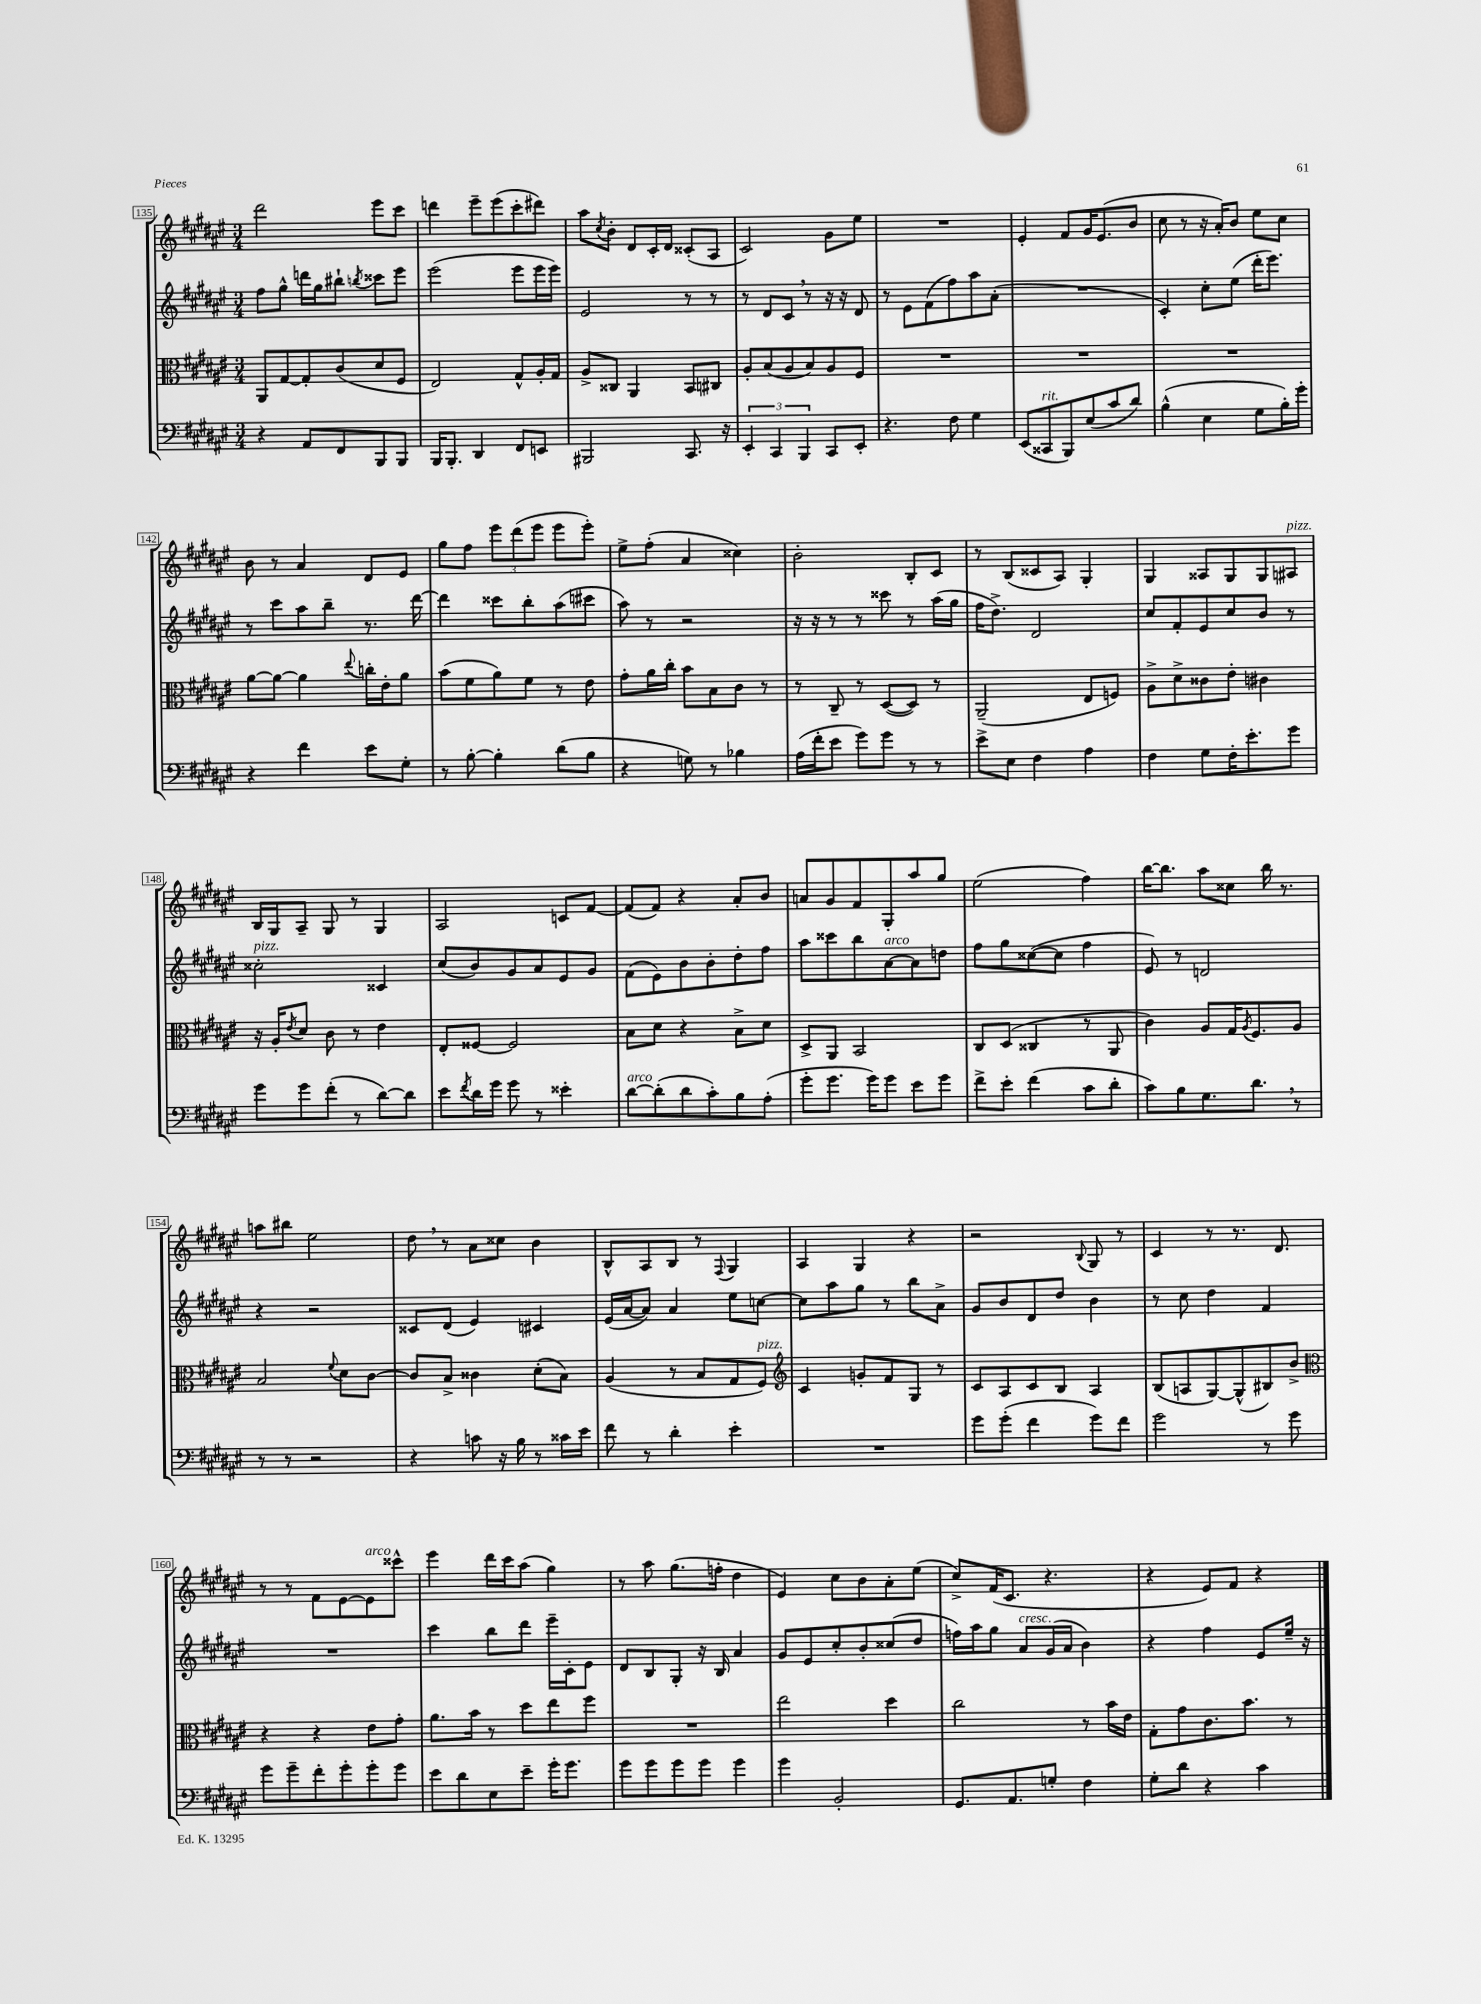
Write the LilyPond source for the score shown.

<<
\new StaffGroup <<
\new Staff = "s0" {
    \clef treble \key fis \major \numericTimeSignature \time 3/4
    dis'''2 eis'''8 cis'''8 |
    d'''4 eis'''8-- eis'''8( cis'''8-. dis'''8) |
    ais''8 \acciaccatura { cis''8 } b'8-. dis'8 cis'16-. dis'16 cisis'8-.( ais8 |
    cis'2) gis'8 eis''8 |
    R2. |
    eis'4-. fis'8 gis'16 eis'8.( b'8 |
    cis''8 r8 r16 ais'16-.) b'8 eis''8 cis''8 |
    b'8 r8 ais'4 dis'8 eis'8 |
    gis''8 fis''8 \tuplet 3/2 { eis'''8 dis'''8( eis'''8 } eis'''8 eis'''8-.) |
    eis''8-> fis''8-.( ais'4 cisis''4) |
    b'2-. b8-. cis'8 |
    r8 b8( cisis'8 ais8) gis4-. |
    gis4 aisis8 gis8 gis8 ais8^\markup { \italic "pizz." } |
    b16 gis16 ais8-- gis8 r8 gis4 |
    ais2 c'8 fis'8~ |
    fis'8( fis'8) r4 ais'8-. b'8 |
    a'8 gis'8 fis'8 gis8-. ais''8 gis''8 |
    eis''2( fis''4) |
    b''16~ b''8. ais''8 cisis''8 b''16 r8. |
    a''8 bis''8 eis''2 |
    dis''8 \breathe r8 ais'8 cisis''8 b'4 |
    b8-^ ais8 b8 r8 \appoggiatura { fis8 } gis4 |
    ais4 gis4 r4 |
    r2 \appoggiatura { b8 } gis8 r8 |
    cis'4 r8 r8. dis'8. |
    r8 r8 fis'8 eis'8~ eis'8^\markup { \italic "arco" } cisis'''8-^ |
    eis'''4 dis'''16 cis'''16 ais''8( gis''4) |
    r8 ais''8 gis''8.( f''16-. dis''4 |
    eis'4) cis''8 b'8 ais'8-. eis''8( |
    cis''8->) fis'16( cis'8. r4. |
    r4 eis'8) fis'8 r4 \bar "|." |
}
\new Staff = "s1" {
    \clef treble \key fis \major \numericTimeSignature \time 3/4
    fis''8 gis''8-^ d'''16 gis''16 bis''8-! \acciaccatura { b''8 } cisis'''8 eis'''8 |
    eis'''2( eis'''8 eis'''16 eis'''16) |
    eis'2 r8 r8 |
    r8 dis'8 cis'8 \breathe r8 r16 r16 dis'8 |
    r8 eis'8 fis'8( fis''8) ais''8 ais'8-.( |
    R2. |
    cis'4-.) cis''8-. eis''8( dis'''16-. eis'''8.) |
    r8 cis'''8 ais''8 b''8-- r8. dis'''16~ |
    dis'''4 cisis'''8 b''8-. ais''8( cis'''8 |
    ais''8) r8 r2 |
    r16 r16 r8 r8 cisis'''8 r8 ais''16( gis''16 |
    fis''16 dis''8.->) dis'2 |
    cis''8 fis'8-. eis'8 cis''8 b'8 r8 |
    cisis''2-.^\markup { \italic "pizz." } cisis'4 |
    cis''8( b'8) gis'8 ais'8 eis'8 gis'8 |
    fis'8( eis'8) b'8 b'8-. dis''8-. fis''8 |
    ais''8 cisis'''8 b''8 ais'8~^\markup { \italic "arco" } ais'8 d''8 |
    fis''8 gis''8 cisis''8~( cisis''8 fis''4 |
    eis'8) r8 d'2 |
    r4 r2 |
    cisis'8 dis'8( eis'4) cis'4 |
    eis'16( ais'16~ ais'8) ais'4 eis''8 c''8~ |
    c''8 ais''8 gis''8 r8 b''8 ais'8-> |
    gis'8 b'8 dis'8 dis''8 b'4 |
    r8 cis''8 dis''4 fis'4 |
    R2. |
    cis'''4 b''8 dis'''8 eis'''16-- cis'16-. eis'8 |
    dis'8 b8 gis8-. r16 b16 ais'4 |
    gis'8 eis'8 cis''8-. b'8-. cisis''8( dis''8 |
    f''16) ais''16 gis''8 ais'8^\markup { \italic "cresc." } gis'16( ais'16 b'4) |
    r4 fis''4 eis'8 eis''16-- r16 \bar "|." |
}
\new Staff = "s2" {
    \clef alto \key fis \major \numericTimeSignature \time 3/4
    ais,8 gis8~ gis8-. cis'8( dis'8 fis8 |
    eis2) gis8-^ ais16-. gis16 |
    ais8-> cisis8 ais,4 b,8 cis8 |
    ais8-. b8( ais8 b8) ais8 fis8 |
    R2. |
    R2. |
    R2. |
    ais'8~ ais'8~ ais'4 \appoggiatura { eis''8 } c''16-. eis'16-. ais'8 |
    b'8( fis'8 ais'8) fis'8 r8 eis'8 |
    gis'8-. ais'16 cis''16-. b'8 b8 cis'8 r8 |
    r8 cis8-- r8 dis8~( dis8) r8 |
    ais,2--( eis8 f8) |
    ais8-> dis'8-> cisis'8 eis'8-. cis'4 |
    r16 ais16-. \acciaccatura { eis'8 } dis'8 cis'8 r8 eis'4 |
    eis8-. fisis8~ fisis2 |
    b8 dis'8 r4 b8-> dis'8 |
    dis8-> ais,8 b,2 |
    cis8 dis8( cisis4 r8 ais,8 |
    cis'4) ais8 gis16 \acciaccatura { ais8 } fis8. ais8 |
    b2 \appoggiatura { fis'8 } dis'8 cis'8~ |
    cis'8 b8-> cisis'4 dis'8-.( b8) |
    ais4( r8 b8 gis8 fis8^\markup { \italic "pizz." }) |
    \clef treble cis'4 g'8-. fis'8 gis8 r8 |
    cis'8 ais8 cis'8 b8 ais4 |
    b8( a8 gis8~) gis8-^( bis8) b'8-> |
    \clef alto r4 r4 eis'8 gis'8-. |
    ais'8. b'16 r8 dis''8 eis''8 fis''8 |
    R2. |
    eis''2 dis''4 |
    cis''2 r8 b'16 eis'16 |
    gis8-. gis'8 cis'8. b'8. r8 \bar "|." |
}
\new Staff = "s3" {
    \clef bass \key fis \major \numericTimeSignature \time 3/4
    r4 ais,8 fis,8 b,,8 b,,8 |
    b,,16 b,,8.-. dis,4 fis,8 e,8 |
    bis,,2 cis,8. r16 |
    \tuplet 3/2 { eis,4-. cis,4 b,,4 } cis,8 eis,8-. |
    r4. fis8 gis4 |
    eis,8( cisis,8^\markup { \italic "rit." } b,,8) eis8( cis'8 dis'8) |
    b4-^( eis4 gis8 b16-.) gis'16-. |
    r4 fis'4 eis'8 gis8-. |
    r8 b8~-. b4-. dis'8( b8 |
    r4 g8) r8 bes4 |
    ais16( fis'16-. eis'8 gis'8) gis'8 r8 r8 |
    eis'8-> eis8 fis4 ais4 |
    fis4 gis8 fis16-. eis'8.-. gis'8 |
    gis'8 gis'8 fis'8-.( r8 dis'8~) dis'8 |
    eis'8 \acciaccatura { fis'8 } dis'16 gis'16 gis'8 r8 eisis'4-. |
    dis'8~^\markup { \italic "arco" } dis'8-.( dis'8 cis'8-.) b8 ais8-.( |
    gis'8-. gis'8. gis'16) gis'8 eis'8 gis'8 |
    fis'8-> eis'8-. fis'4( cis'8 dis'8-. |
    cis'8) b8 gis8. dis'8. \breathe r8 |
    r8 r8 r2 |
    r4 c'8 r16 b16 r8 cisis'16 eis'16 |
    fis'8 r8 dis'4-. eis'4-. |
    R2. |
    gis'8 gis'8-.( fis'4 gis'8) fis'8 |
    gis'2 r8 gis'8 |
    gis'8 gis'8-- fis'8-. gis'8-. gis'8-. gis'8 |
    eis'8 dis'8 eis8 eis'8-- gis'16-. gis'8. |
    gis'8 gis'8 gis'8 gis'8 gis'4 |
    gis'4 b,2-. |
    gis,8. ais,8. g8-. fis4 |
    gis8-. dis'8 r4 cis'4 \bar "|." |
}
>>
>>
\layout { \context { \Score currentBarNumber = #135 \override BarNumber.stencil = #(make-stencil-boxer 0.1 0.3 ly:text-interface::print) } }
